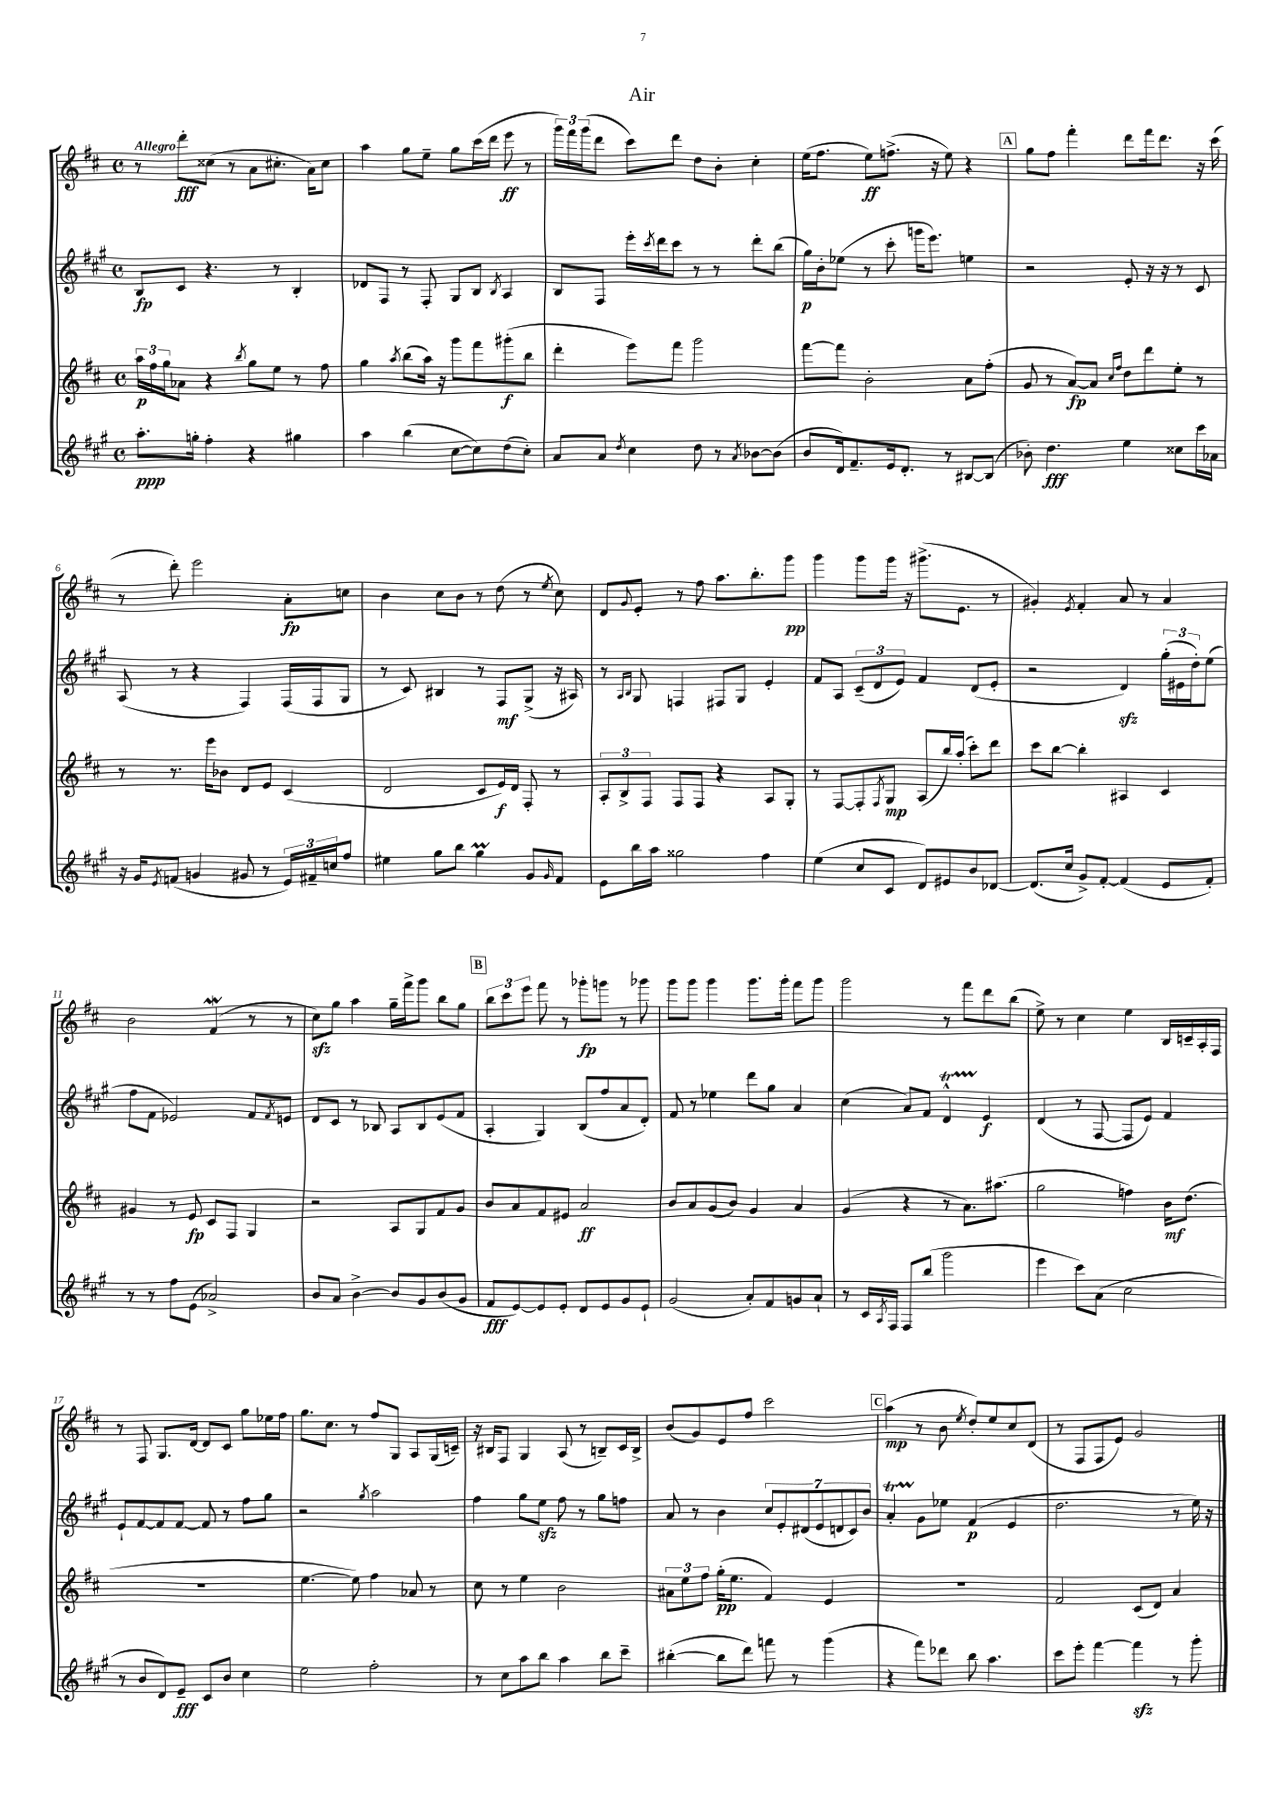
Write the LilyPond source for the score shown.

\header { title = "Air" }
<<
\new StaffGroup <<
\new Staff = "s0" {
    \clef treble \key d \major \defaultTimeSignature \time 4/4 \tempo "Allegro"
    r8 d'''8-.\fff cisis''8( r8 a'8 cis''8.-. a'16) cis''8 |
    a''4 g''8 e''8-- g''8 cis'''16( d'''16 e'''8\ff r8 |
    \tuplet 3/2 { g'''16) fis'''16 g'''16( } d'''8 cis'''8) d'''8 d''8 b'8-. cis''4-. |
    e''16( fis''8. e''8\ff) f''8.->( r16 e''8) r4 |
    \mark \markup { \box "A" } g''8 fis''8 fis'''4-. d'''8 fis'''16 d'''8. r16 cis'''16( |
    r8 d'''8-.) e'''2 a'8-.\fp c''8 |
    b'4 cis''8 b'8 r8 d''8( r8 \acciaccatura { e''8 } cis''8) |
    d'8 \appoggiatura { g'8 } e'8-. r8 fis''8 a''8. b''8.-. g'''8\pp |
    g'''4 g'''8 g'''16 r16 gis'''8.->( e'8. r8 |
    gis'4-.) \acciaccatura { e'8 } fis'4-. a'8 r8 a'4 |
    b'2 fis'4\mordent( r8 r8 |
    cis''8\sfz) g''8 a''4 g''16-- fis'''16-> g'''8 b''8 g''8 |
    \mark \markup { \box "B" } \tuplet 3/2 { b''8 cis'''8 e'''8 } fis'''8 r8 ges'''8-.\fp g'''8 r8 ges'''8 |
    g'''8 g'''8 g'''4 g'''8. g'''16-. fis'''8 g'''8 |
    g'''2 r8 fis'''8 d'''8 b''8( |
    e''8->) r8 cis''4 e''4 b16 c'16-- a16-. fis16 |
    r8 fis8 g8. d'16~ d'8 cis'8 g''8 ees''16 fis''16 |
    g''8. cis''8. r8 fis''8 g8 a8 g16( c'16--) |
    r16 bis16 fis8 g4 a8( r8 b8--) cis'16 b16-> |
    b'8( g'8) e'8 fis''8 cis'''2 |
    \mark \markup { \box "C" } a''4\mp( r8 b'8 \acciaccatura { e''8 } d''8-.) e''8 cis''8 d'8( |
    r8 fis8 fis8 e'8) g'2 \bar "|." |
}
\new Staff = "s1" {
    \clef treble \key a \major \defaultTimeSignature \time 4/4
    b8\fp cis'8 r4. r8 b4-. |
    des'8 fis8 r8 fis8-. gis8 b8 \acciaccatura { b8 } a4 |
    b8 fis8 e'''16-. \acciaccatura { cis'''8 } d'''16 cis'''8 r8 r8 d'''8-. b''8( |
    gis''16\p) b'16-. ees''8( r8 cis'''8-. g'''16 e'''8.) e''4 |
    \mark \markup { \box "A" } r2 e'8-. r16 r16 r8 cis'8 |
    a8( r8 r4 fis4) fis16( fis16 gis8 |
    r8 cis'8) bis4 r8 fis8\mf gis8->( r16 ais16) |
    r8 \grace { a16 b16 } gis8 f4 fis8 gis8 e'4-. |
    fis'8 a8 \tuplet 3/2 { cis'8--( d'8 e'8) } fis'4 d'8( e'8-. |
    r2 d'4\sfz) \tuplet 3/2 { gis''16-.( eis'16 d''16-.) } e''8( |
    fis''8 fis'8 ees'2) fis'8 \acciaccatura { fis'8 } e'8 |
    d'8 cis'8 r8 bes8 a8 bes8 e'8( fis'8 |
    \mark \markup { \box "B" } a4-. gis4) b8( fis''8 a'8 d'8-.) |
    fis'8 r8 ees''4 d'''8 gis''8 a'4 |
    cis''4( a'8) fis'8 d'4-^\startTrillSpan e'4\stopTrillSpan\f |
    d'4( r8 fis8~ fis8 e'8) fis'4 |
    e'8-! fis'8~ fis'8 fis'8~ fis'8 r8 fis''8 gis''8 |
    r2 \acciaccatura { gis''8 } a''2 |
    fis''4 gis''8 e''8\sfz fis''8 r8 gis''8 f''8 |
    a'8 r8 b'4 \tuplet 7/4 { cis''8 e'8-. dis'8( e'8 d'8 cis'8) b'8 } |
    \mark \markup { \box "C" } a'4-.\startTrillSpan gis'8\stopTrillSpan ees''8 fis'4\p( e'4 |
    d''2. r8 e''16) r16 \bar "|." |
}
\new Staff = "s2" {
    \clef treble \key d \major \defaultTimeSignature \time 4/4
    \tuplet 3/2 { a''16\p fis''16 g''16 } aes'8 r4 \acciaccatura { b''8 } g''8 e''8 r8 fis''8 |
    g''4 \acciaccatura { a''8 } b''8( a''16) r16 g'''8 fis'''8 gis'''8-.\f( b''8 |
    d'''4-. e'''8) fis'''8 g'''2 |
    fis'''8~ fis'''8 b'2-. a'8 fis''8-.( |
    \mark \markup { \box "A" } g'8 r8 a'8~\fp) a'8 \grace { cis''16 fis''16 } d''8 d'''8 e''8-. r8 |
    r8 r8. e'''16 bes'8 d'8 e'8 cis'4( |
    d'2 cis'8 e'16\f) d'16 fis8-. r8 |
    \tuplet 3/2 { a8-. b8-> fis8 } fis8 fis8 r4 a8 g8-. |
    r8 fis8~ fis8-. \acciaccatura { fis8 } g8\mp a8( b''16) a''16-.( cis'''8-.) d'''8 |
    cis'''8 b''8~ b''4-. ais4 cis'4 |
    gis'4 r8 e'8\fp cis'8 fis8 g4 |
    r2 a8 g8 fis'8 g'8 |
    \mark \markup { \box "B" } b'8 a'8 fis'8 eis'8 a'2\ff |
    b'8 a'8 g'8( b'8) g'4 a'4 |
    g'4( r4 r8 a'8.) ais''8.( |
    g''2 f''4) b'16\mf d''8.( |
    R1 |
    e''4.~ e''8) fis''4 aes'8 r8 |
    cis''8 r8 e''4 b'2 |
    \tuplet 3/2 { ais'8 e''8 fis''8 } g''16-.\pp( e''8. fis'4) e'4 |
    \mark \markup { \box "C" } R1 |
    fis'2 cis'8( d'8) a'4 \bar "|." |
}
\new Staff = "s3" {
    \clef treble \key a \major \defaultTimeSignature \time 4/4
    a''8.-.\ppp g''16-. fis''4-. r4 gis''4 |
    a''4 b''4( cis''8~ cis''8) d''8( cis''8-.) |
    a'8 a'8 \acciaccatura { d''8 } cis''4 d''8 r8 \acciaccatura { a'8 } bes'8~ bes'8( |
    b'8 d'16) fis'8.-- e'16 d'8.-. r8 bis8~ bis8( |
    \mark \markup { \box "A" } bes'8-.) d''4.\fff e''4 cisis''8 cis'''16 aes'16 |
    r16 gis'16 \acciaccatura { e'8 } f'8( g'4 gis'8 r8 \tuplet 3/2 { e'16) fis'16-- c''16 } fis''8 |
    eis''4 gis''8 b''8 gis''4\prall gis'8 \grace { gis'16 } fis'8 |
    e'8 b''16 a''16 gisis''2 fis''4 |
    e''4( cis''8 cis'8 d'8) eis'8 b'8 des'8~ |
    des'8.( cis''16 gis'8->) fis'8~-. fis'4( e'8 fis'8-.) |
    r8 r8 fis''8 e'8( aes'2->) |
    b'8 a'8 b'4~-> b'8 gis'8 b'8( gis'8 |
    \mark \markup { \box "B" } fis'8\fff e'8~) e'8 e'8-. d'8 e'8 gis'8 e'8-! |
    gis'2( a'8-.) fis'8 g'8 a'8-! |
    r8 cis'16 \acciaccatura { a8 } fis16 fis8 b''8( gis'''2 |
    e'''4 cis'''8) a'8( cis''2 |
    r8 b'8 d'8) e'8--\fff cis'8 b'8 cis''4 |
    e''2 fis''2-. |
    r8 cis''8 a''8 b''8 a''4 b''8 cis'''8-- |
    bis''4~-.( bis''8 d'''8) f'''8 r8 gis'''4( |
    \mark \markup { \box "C" } r4 fis'''8) des'''8 b''8 a''4. |
    cis'''8 e'''8-. fis'''4~ fis'''4\sfz r8 gis'''8-. \bar "|." |
}
>>
>>
